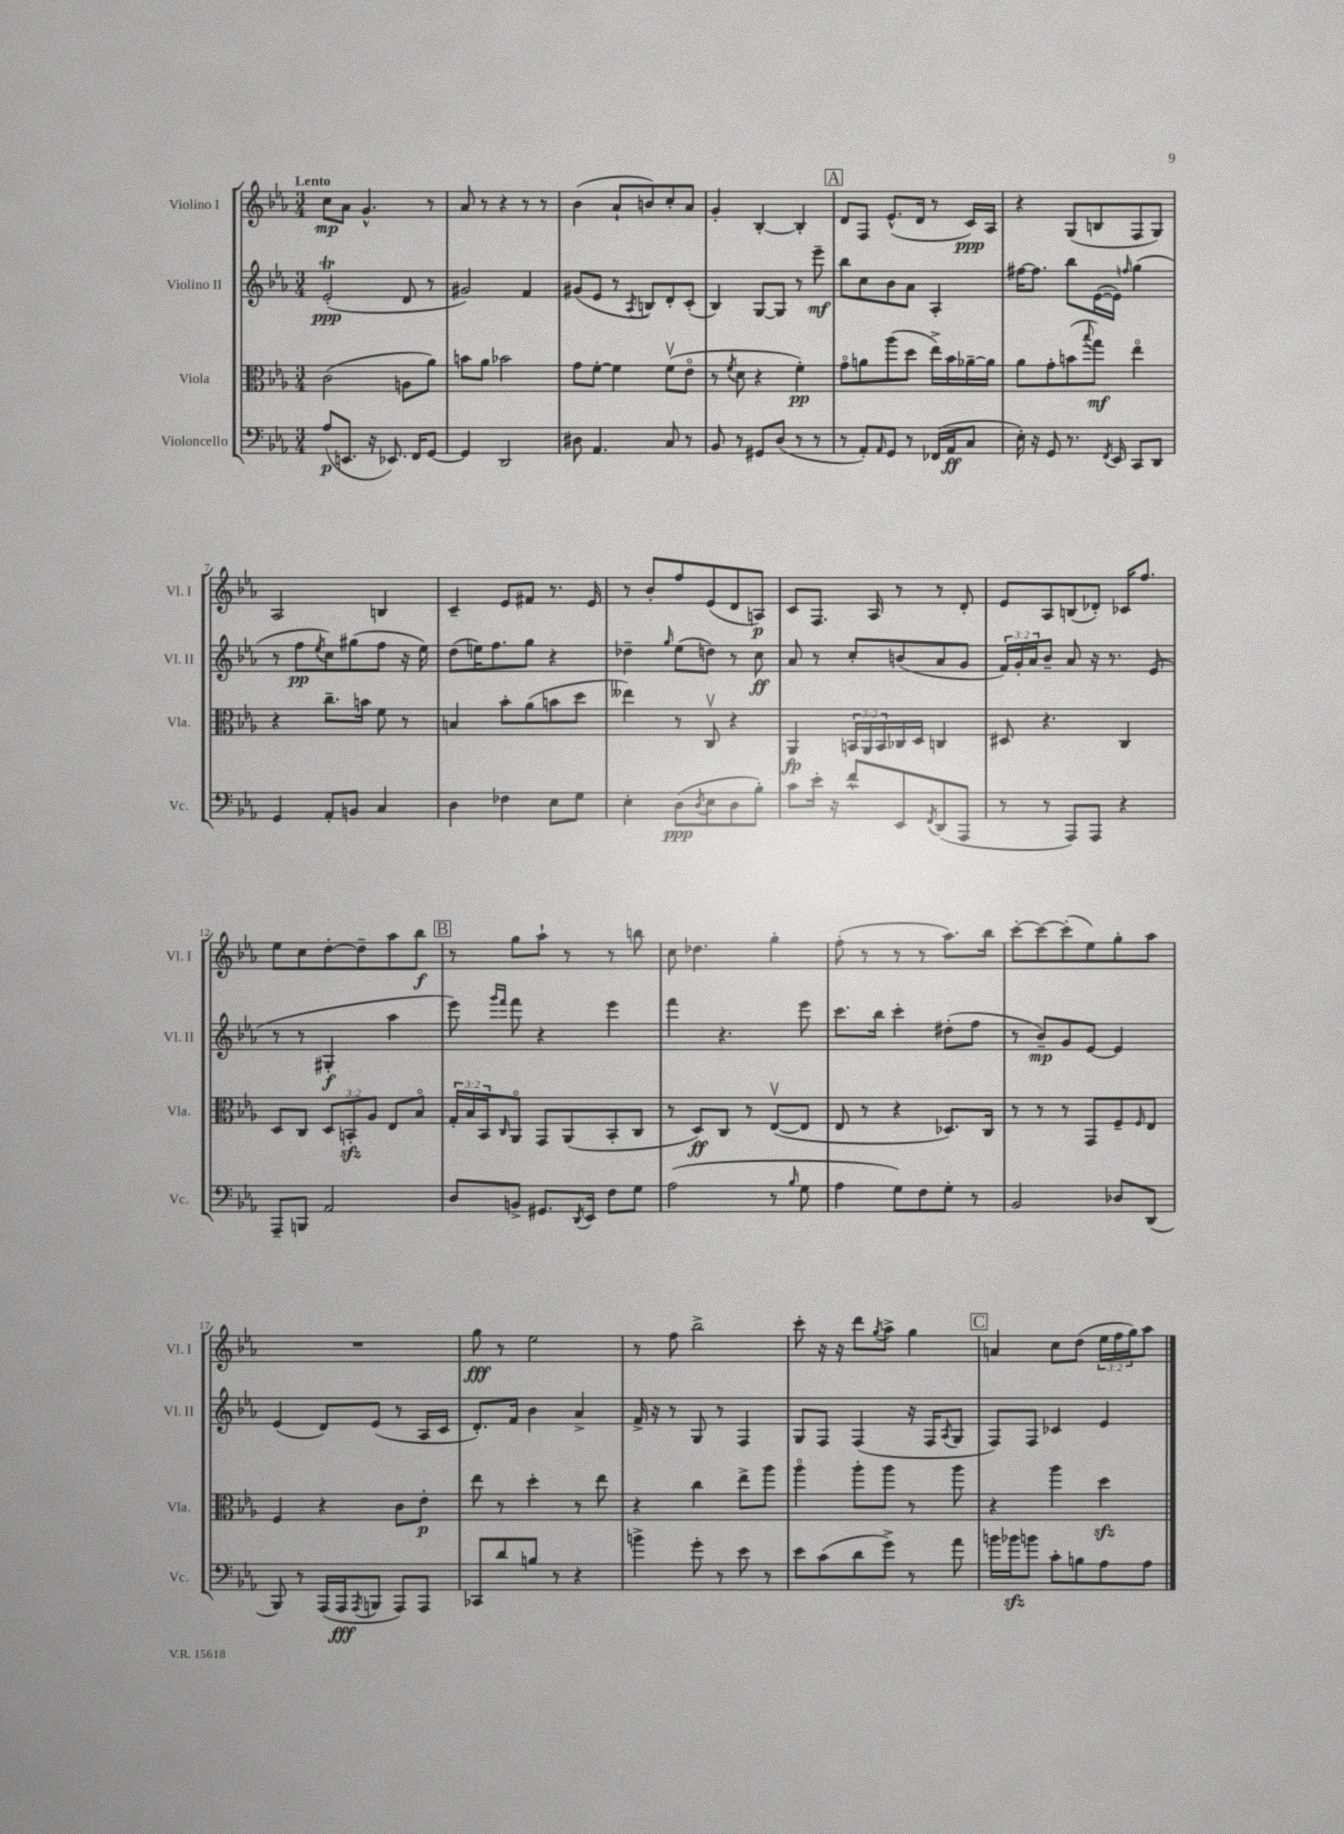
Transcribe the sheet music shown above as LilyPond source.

<<
\new StaffGroup <<
\new Staff = "s0" \with { instrumentName = "Violino I" shortInstrumentName = "Vl. I" } {
    \clef treble \key ees \major \numericTimeSignature \time 3/4 \override Staff.TupletNumber.text = #tuplet-number::calc-fraction-text \tempo "Lento"
    c''8\mp aes'8 g'4.-^ r8 |
    aes'8 r8 r4 r8 r8 |
    bes'4( aes'8-! b'8) c''8-. aes'8 |
    g'4-. bes4~-. bes4-. |
    \mark \markup { \box "A" } d'8 f8 ees'8.-^( d'16 r8 c'16\ppp) aes16 |
    r4 g8( b8 f8 g8) |
    aes2 b4 |
    c'4-- ees'8 fis'8 r8. ees'16 |
    r8 bes'8-. f''8 ees'8( d'8 a8\p) |
    c'8 f8. aes16 r8 r8 d'8-. |
    ees'8 aes8 b8( des'8-.) ces'16 f''8. |
    ees''8 c''8 d''8~-. d''8-- aes''8 bes''8\f |
    \mark \markup { \box "B" } r8 g''8 aes''8-! r8 r8 b''8 |
    c''8 des''4. g''4-. |
    f''8-.( r8 r8 r8 aes''8.) bes''16 |
    c'''8~-. c'''8~ c'''8-.( ees''8) g''8-. aes''8 |
    R2. |
    g''8\fff r8 ees''2 |
    r8 f''8 bes''2-> |
    c'''8-. r16 r16 d'''8 \acciaccatura { g''8 } aes''8-> g''4 |
    \mark \markup { \box "C" } a'4 c''8 d''8( \tuplet 3/2 { ees''16 f''16 g''16) } aes''8 \bar "|." |
}
\new Staff = "s1" \with { instrumentName = "Violino II" shortInstrumentName = "Vl. II" } {
    \clef treble \key ees \major \numericTimeSignature \time 3/4 \override Staff.TupletNumber.text = #tuplet-number::calc-fraction-text
    ees'2-.\trill\ppp( d'8 r8 |
    gis'2) f'4 |
    gis'8( ees'8 r8 \acciaccatura { aes8 } b8) d'8-. c'8-.( |
    bes4) g8~ g8 r8 ees'''8--\mf |
    \mark \markup { \box "A" } bes''8 c''8 bes'8 aes'8 aes4-. |
    fis''16~ fis''8. bes''8 ees'16~( ees'16) \grace { f''16 } g''4( |
    r8 f''8\pp \acciaccatura { ees''8 } c''8) gis''8( f''8 r16 ees''16) |
    d''8( e''16) f''8. g''8 r4 |
    des''4-- \grace { g''16 } ees''8( d''8) r8 c''8\ff |
    aes'8 r8 c''8-. b'8( aes'8 g'8 |
    \tuplet 3/2 { f'16) g'16-. aes'16 } bes'8-- aes'8 r16 r8. ees'8( |
    r8 r8 gis4-.\f aes''4 |
    \mark \markup { \box "B" } ees'''8) \grace { g'''16 f'''16 } f'''8 r4 ees'''4 |
    f'''4 r4. ees'''8 |
    c'''8. bes''16 c'''4-. dis''8-.( f''8 |
    r8 bes'8--\mp) g'8 ees'8~ ees'4 |
    ees'4( d'8) ees'8( r8 aes16 c'16 |
    d'8.-.) f'16 bes'4 aes'4-> |
    f'16-> r16 r8 g8 r8 f4 |
    g8 f8 f4( r16 f16 \acciaccatura { aes8 } g8 |
    \mark \markup { \box "C" } f8) f8 ces'4 ees'4 \bar "|." |
}
\new Staff = "s2" \with { instrumentName = "Viola" shortInstrumentName = "Vla." } {
    \clef alto \key ees \major \numericTimeSignature \time 3/4 \override Staff.TupletNumber.text = #tuplet-number::calc-fraction-text
    c'2( a8 aes'8) |
    b'8 aes'8 bes'2 |
    g'8 f'8~-. f'4 f'8\upbow( ees'8\flageolet |
    r8 \acciaccatura { f'8 } d'8 r4 f'4-.\pp) |
    \mark \markup { \box "A" } g'8\flageolet a'8 aes''8( d''8 ees''16->) bes'16 aes'16~-- aes'16 |
    aes'8 g'8-. b'8( \appoggiatura { bes''8 } g''8\mf) ees''4\flageolet |
    r4 c''8.-- b'16 f'8 r8 |
    b4 bes'8-. aes'8( b'8 d''8 |
    eeses''4) r8 c8\upbow r4 |
    aes,4\fp \tuplet 3/2 { b,16 aes,16 b,16 } ces16 d16 c4 |
    dis8 r4. c4 |
    d8 c8 \tuplet 3/2 { d8 b,8-.\sfz aes8 } ees8 bes8\flageolet |
    \mark \markup { \box "B" } \tuplet 3/2 { g16-. bes16 bes,16 } \grace { c16 } aes,8\flageolet g,8 aes,8( bes,8-. c8 |
    r8 d8\ff) c8 r8 ees8~\upbow( ees8 |
    ees8 r8 r4 des8.) c16 |
    r8 r8 r8 g,8 f8-- \grace { f16 } ees8 |
    f4 r4 c'8 ees'8-.\p |
    ees''8 r8 d''4-. r8 ees''8 |
    r4 c''4 ees''8-> aes''8 |
    aes''4\flageolet aes''8-. aes''8 r8 aes''8 |
    \mark \markup { \box "C" } r4 aes''4 d''4\sfz \bar "|." |
}
\new Staff = "s3" \with { instrumentName = "Violoncello" shortInstrumentName = "Vc." } {
    \clef bass \key ees \major \numericTimeSignature \time 3/4
    aes8\p( e,8. r16 ees,8.) f,16 g,8~ |
    g,4 d,2 |
    dis8 aes,4. c8 r8 |
    bes,8 r8 gis,8 d8( r8 r8 |
    \mark \markup { \box "A" } r8 aes,8-.) \grace { aes,16 } g,8 r8 fes,16( aes,16\ff c8 |
    ees16-.) r16 g,8 r8. \acciaccatura { f,8 } ees,16 c,8 d,8 |
    g,4 aes,8-. b,8 c4 |
    d4 fes4 ees8 g8 |
    ees4-. d8\ppp( \acciaccatura { d8 } ees8 d8 bes8-.) |
    c'8 ees'16-. r16 f'8-^ ees,8 \acciaccatura { f,8 } d,8( aes,,8 |
    r8 r8 aes,,8) aes,,8 r4 |
    aes,,8-- b,,8 aes,2 |
    \mark \markup { \box "B" } d8 b,8-> gis,8. \acciaccatura { d,8 } ees,16 f8 g8 |
    aes2( r8 \grace { bes16 } g8 |
    aes4 g8) f8 g8-. r8 |
    bes,2 des8 d,8( |
    bes,,8) r8 aes,,16( aes,,16\fff \acciaccatura { aes,,8 } b,,8 aes,,8) aes,,8 |
    ces,8 d'8 b8 r8 r4 |
    b'4-> g'8-. r8 ees'8 r8 |
    ees'8 c'8( d'8 g'8->) r8 aes'8 |
    \mark \markup { \box "C" } b'16 bes'16\sfz b'8 c'8-. b8 aes8 aes8 \bar "|." |
}
>>
>>
